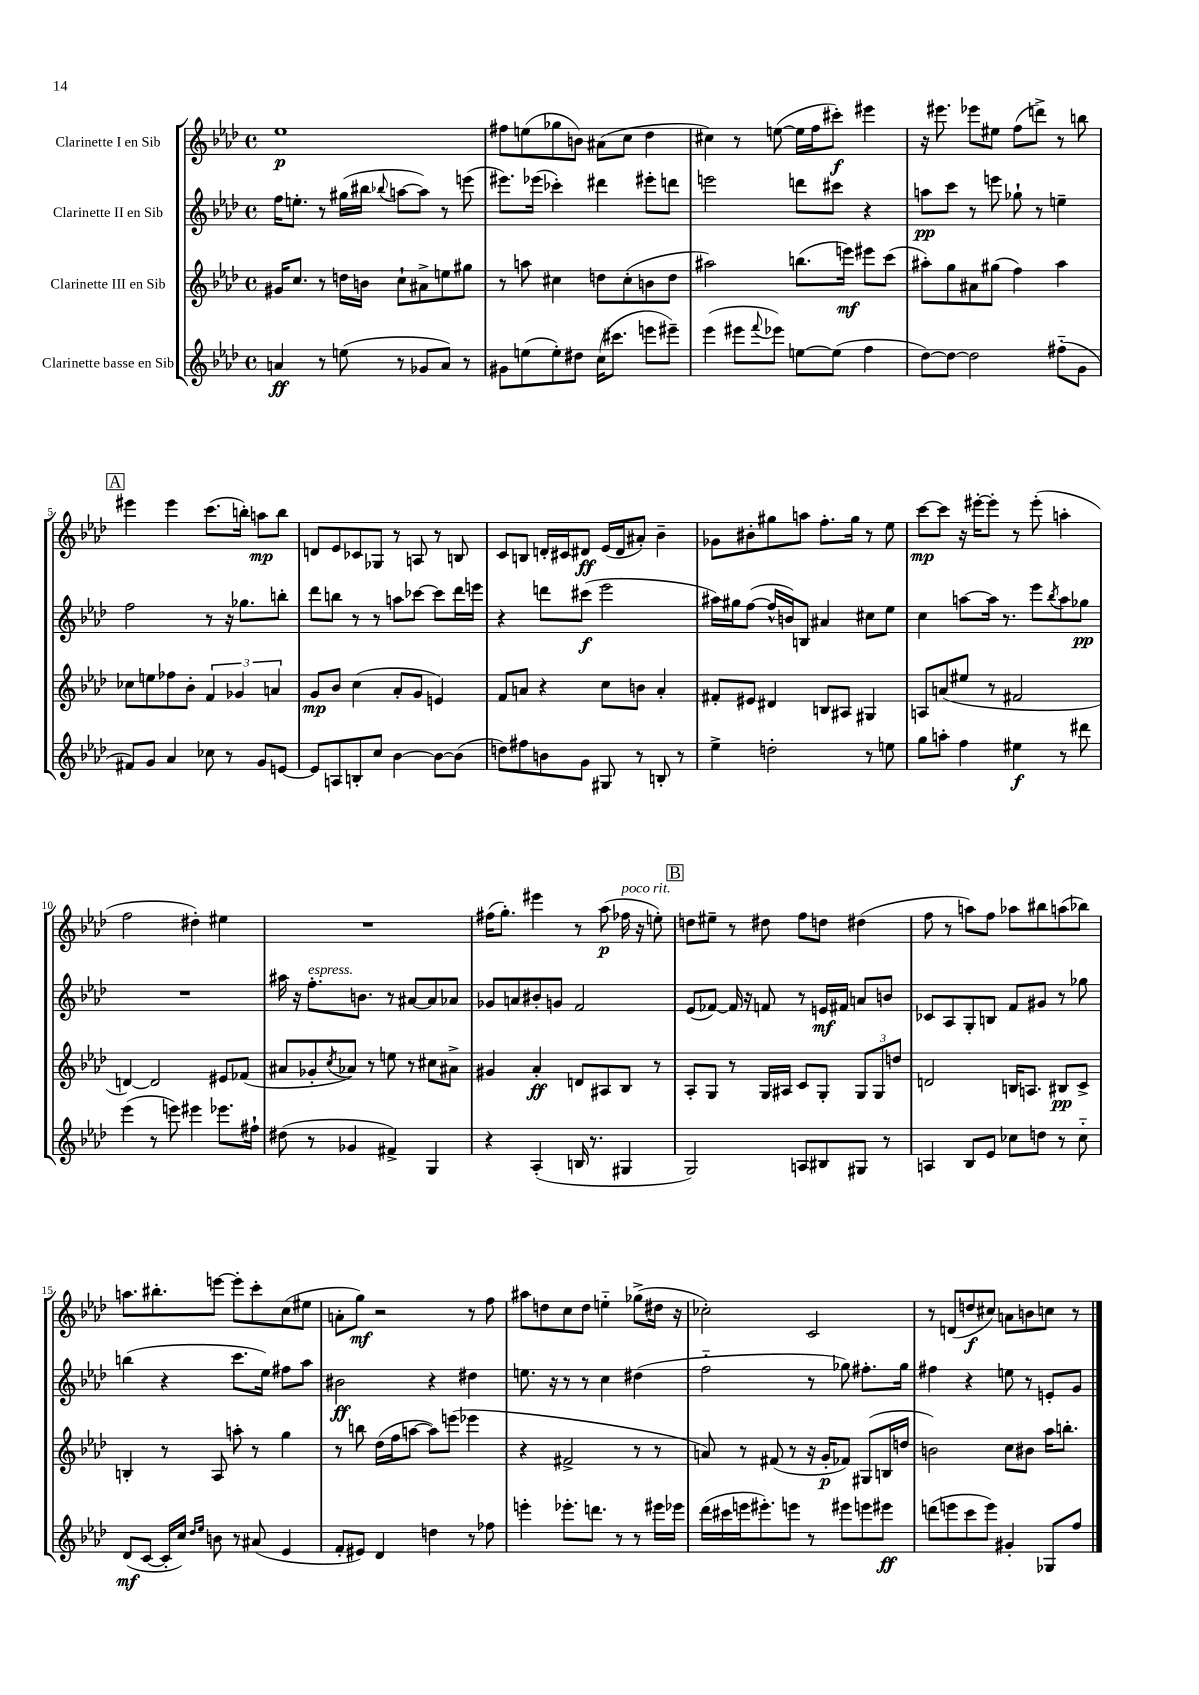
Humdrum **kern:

**kern	**kern	**kern	**kern
*staff4	*staff3	*staff2	*staff1
*clefG2	*clefG2	*clefG2	*clefG2
*k[b-e-a-d-]	*k[b-e-a-d-]	*k[b-e-a-d-]	*k[b-e-a-d-]
*M4/4	*M4/4	*M4/4	*M4/4
*met(c)	*met(c)	*met(c)	*met(c)
4a	16g#	16ff	1ee-
.	8.cc	8.ee'	.
8r	8r	8r	.
(8ee	16dd	(16gg#	.
.	16b	16bb#	.
.	.	8qqbb-	.
8r	8cc`	[8aa	.
8g-	8a#^	8aa])	.
8a)	8ee	8r	.
8r	8gg#	(8eee	.
=	=	=	=
8g#	8r	8.eee#)	8ff#
(8ee	8aa	.	(8ee
.	.	(16eee-	.
8ee')	4cc#	4ccc-')	8gg-
8dd#	.	.	8b)
(16cc	8dd	4ddd#	(8a#
8.ccc#	.	.	.
.	(8cc#'	.	8cc
8eee	8b	8eee#'	4dd-
8eee#~)	8dd	8ddd	.
=	=	=	=
(4eee-	2aa#)	2eee	4cc#)
8eee#	.	.	8r
8qqfff	.	.	.
8eee-)	.	.	([8ee
[8ee	(8.bb	8ddd	16ee]
.	.	.	16ff
(8ee]	.	8ccc#	8ccc#')
.	16eee)	.	.
4ff	8eee#	4r	4eee#
.	(8ccc	.	.
=	=	=	=
[8dd-)	8aa#')	8aa	16r
.	.	.	8.eee#
8dd-_	8gg	8ccc	.
2dd-]	8a#	8r	8eee-
.	(8gg#	8eee	8ee#
.	4ff)	8gg-`	(8ff
.	.	8r	8ddd^)
(8ff#'~	4aa#	4ee~	8r
8g	.	.	8bb
=	=	=	=
8f#)	8cc-	2ff	4eee#
8g	8ee	.	.
4a-	8ff-	.	4eee#
.	8b-'	.	.
8cc-	6f	8r	(8.ccc
8r	.	16r	.
.	6g-	.	.
.	.	8.gg-	16bb')
8g	.	.	8aa
.	6a	.	.
[8e	.	8bb'	8bb
=	=	=	=
8e]	8g	8ddd-	8d
8A	8b-	8bb	8e-
8B'	(4cc	8r	8c-
8cc	.	8r	8G-
[4b-	8a-'	8aa	8r
.	8g	[8ccc-	8A
8b-_	4e)	8ccc-]	8r
(8b-]	.	16ddd-	8B
.	.	16eee	.
=	=	=	=
8dd)	8f	4r	8c
8ff#	8a	.	8B
8b	4r	8ddd	16d'
.	.	.	16c#
8g	.	(8ccc#	8d#
8G#	8cc	2eee-	(16e-
.	.	.	16d#
8r	8b	.	8a#')
8B'	4a'	.	4b-~
8r	.	.	.
=	=	=	=
4ee-^	8f#'	16aa#)	8g-
.	.	16gg#	.
.	8e#	([8ff	8b#'
2dd'	4d#	16ff^^]	8gg#
.	.	16b)	.
.	.	8B	8aa
.	8B	4a#	8.ff'
.	8A#	.	.
.	.	.	16gg#
8r	4G#	8cc#	8r
8ee	.	8ee-	8ee-
=	=	=	=
8gg	8A	4cc	[8ccc
8aa'	(8a	.	8ccc]
4ff	8ee#	[8aa	16r
.	.	.	[16eee#'
.	8r	16aa]	8eee#']
.	.	8.r	.
4ee#	2f#	.	8r
.	.	8eee-	(8eee#'
.	.	8qbb-	.
8r	.	8aa	4aa'
8ddd#	.	8gg-	.
=	=	=	=
(4eee-	[4d)	1r	2ff
8r	2d]	.	.
8eee)	.	.	.
4eee#	.	.	4dd#')
8.eee-	8e#	.	4ee#
.	(8f-	.	.
16ff#`	.	.	.
=	=	=	=
(8dd#	8a#	16aa#	1r
.	.	16r	.
8r	8g-'	8.ff'	.
.	8qcc	.	.
4g-	8a-)	.	.
.	.	8.b	.
.	8r	.	.
4f#^)	8ee	8r	.
.	8r	[8a#	.
4G	8cc#	8a#]	.
.	8a#^	8a-	.
=	=	=	=
4r	4g#	8g-	(16ff#
.	.	.	8.gg')
.	.	8a	.
(4A-'	4a-'	8b#'	4eee#
.	.	8g	.
16B	8d	2f	8r
8.r	.	.	.
.	8A#	.	(8aa-
4G#	8B-	.	16ff-
.	.	.	16r
.	8r	.	8ee')
=	=	=	=
2G)	8A-'	(8e-	8dd
.	8G	[8f-)	8ee#~
.	8r	16f-]	8r
.	.	16r	.
.	16G	8f	8dd#
.	16A#	.	.
8A	8c	8r	8ff
8B#	8G'	16e	8dd
.	.	16f#	.
8G#	12G	8a	(4dd#
.	12G	.	.
8r	.	8b	.
.	12dd	.	.
=	=	=	=
4A	2d	8c-	8ff
.	.	8A-	8r
8B-	.	8G'	8aa)
8e-	.	8B	8ff
8cc-	16B	8f	8aa-
.	8.A	.	.
8dd	.	8g#	8bb#
8r	8B#	8r	(8aa
8cc-'~	8c^	8gg-	8bb-)
=	=	=	=
(8d-	4B'	(4bb	8.aa
[8c	.	.	.
.	.	.	8.bb#'
16c']	8r	4r	.
16cc)	.	.	.
16qqdd-	.	.	.
16qqee-	.	.	.
8b	8A-	.	[8eee
8r	8aa'	8.ccc	8eee']
(8a#	8r	.	8ccc'
.	.	16ee-)	.
4e-	4gg	8ff#	(8cc
.	.	8aa-	8ee#
=	=	=	=
8f'	8r	2b#	8a'
8e#)	8bb	.	8gg)
4d-	(16dd-	.	2r
.	16ff	.	.
.	[8aa	.	.
4dd	8aa])	4r	.
.	(8eee	.	.
8r	4eee-	4dd#	8r
8ff-	.	.	8ff
=	=	=	=
4eee'	4r	8.ee	8aa#
.	.	.	8dd
.	.	16r	.
8.eee-'	2f#^	8r	8cc
.	.	8r	8dd
8.ddd	.	.	.
.	.	4cc	4ee'~
8r	.	.	.
8r	8r	(4dd#	(8gg-^
16eee#	8r	.	16dd#
16eee-	.	.	16r
=	=	=	=
(16ddd-	8a)	2ff'~	2cc-')
16ccc#	.	.	.
16eee	8r	.	.
8.eee#')	.	.	.
.	(8f#	.	.
8eee	8r	.	.
8r	16r	8r	2c
.	16g'	.	.
8eee#	8f-)	8gg-)	.
8eee	(8G#	8.ff#'	.
8eee#	16B	.	.
.	16dd	16gg-	.
=	=	=	=
(8ddd	2b)	4ff#	8r
8eee	.	.	(8d
8ccc	.	4r	8dd
8eee)	.	.	8cc#)
4g#'	8cc	8ee	8a
.	8b#	8r	8b
8G-	16aa-	8e'	8cc
.	8.bb'	.	.
8ff	.	8g	8r
==	==	==	==
*-	*-	*-	*-
